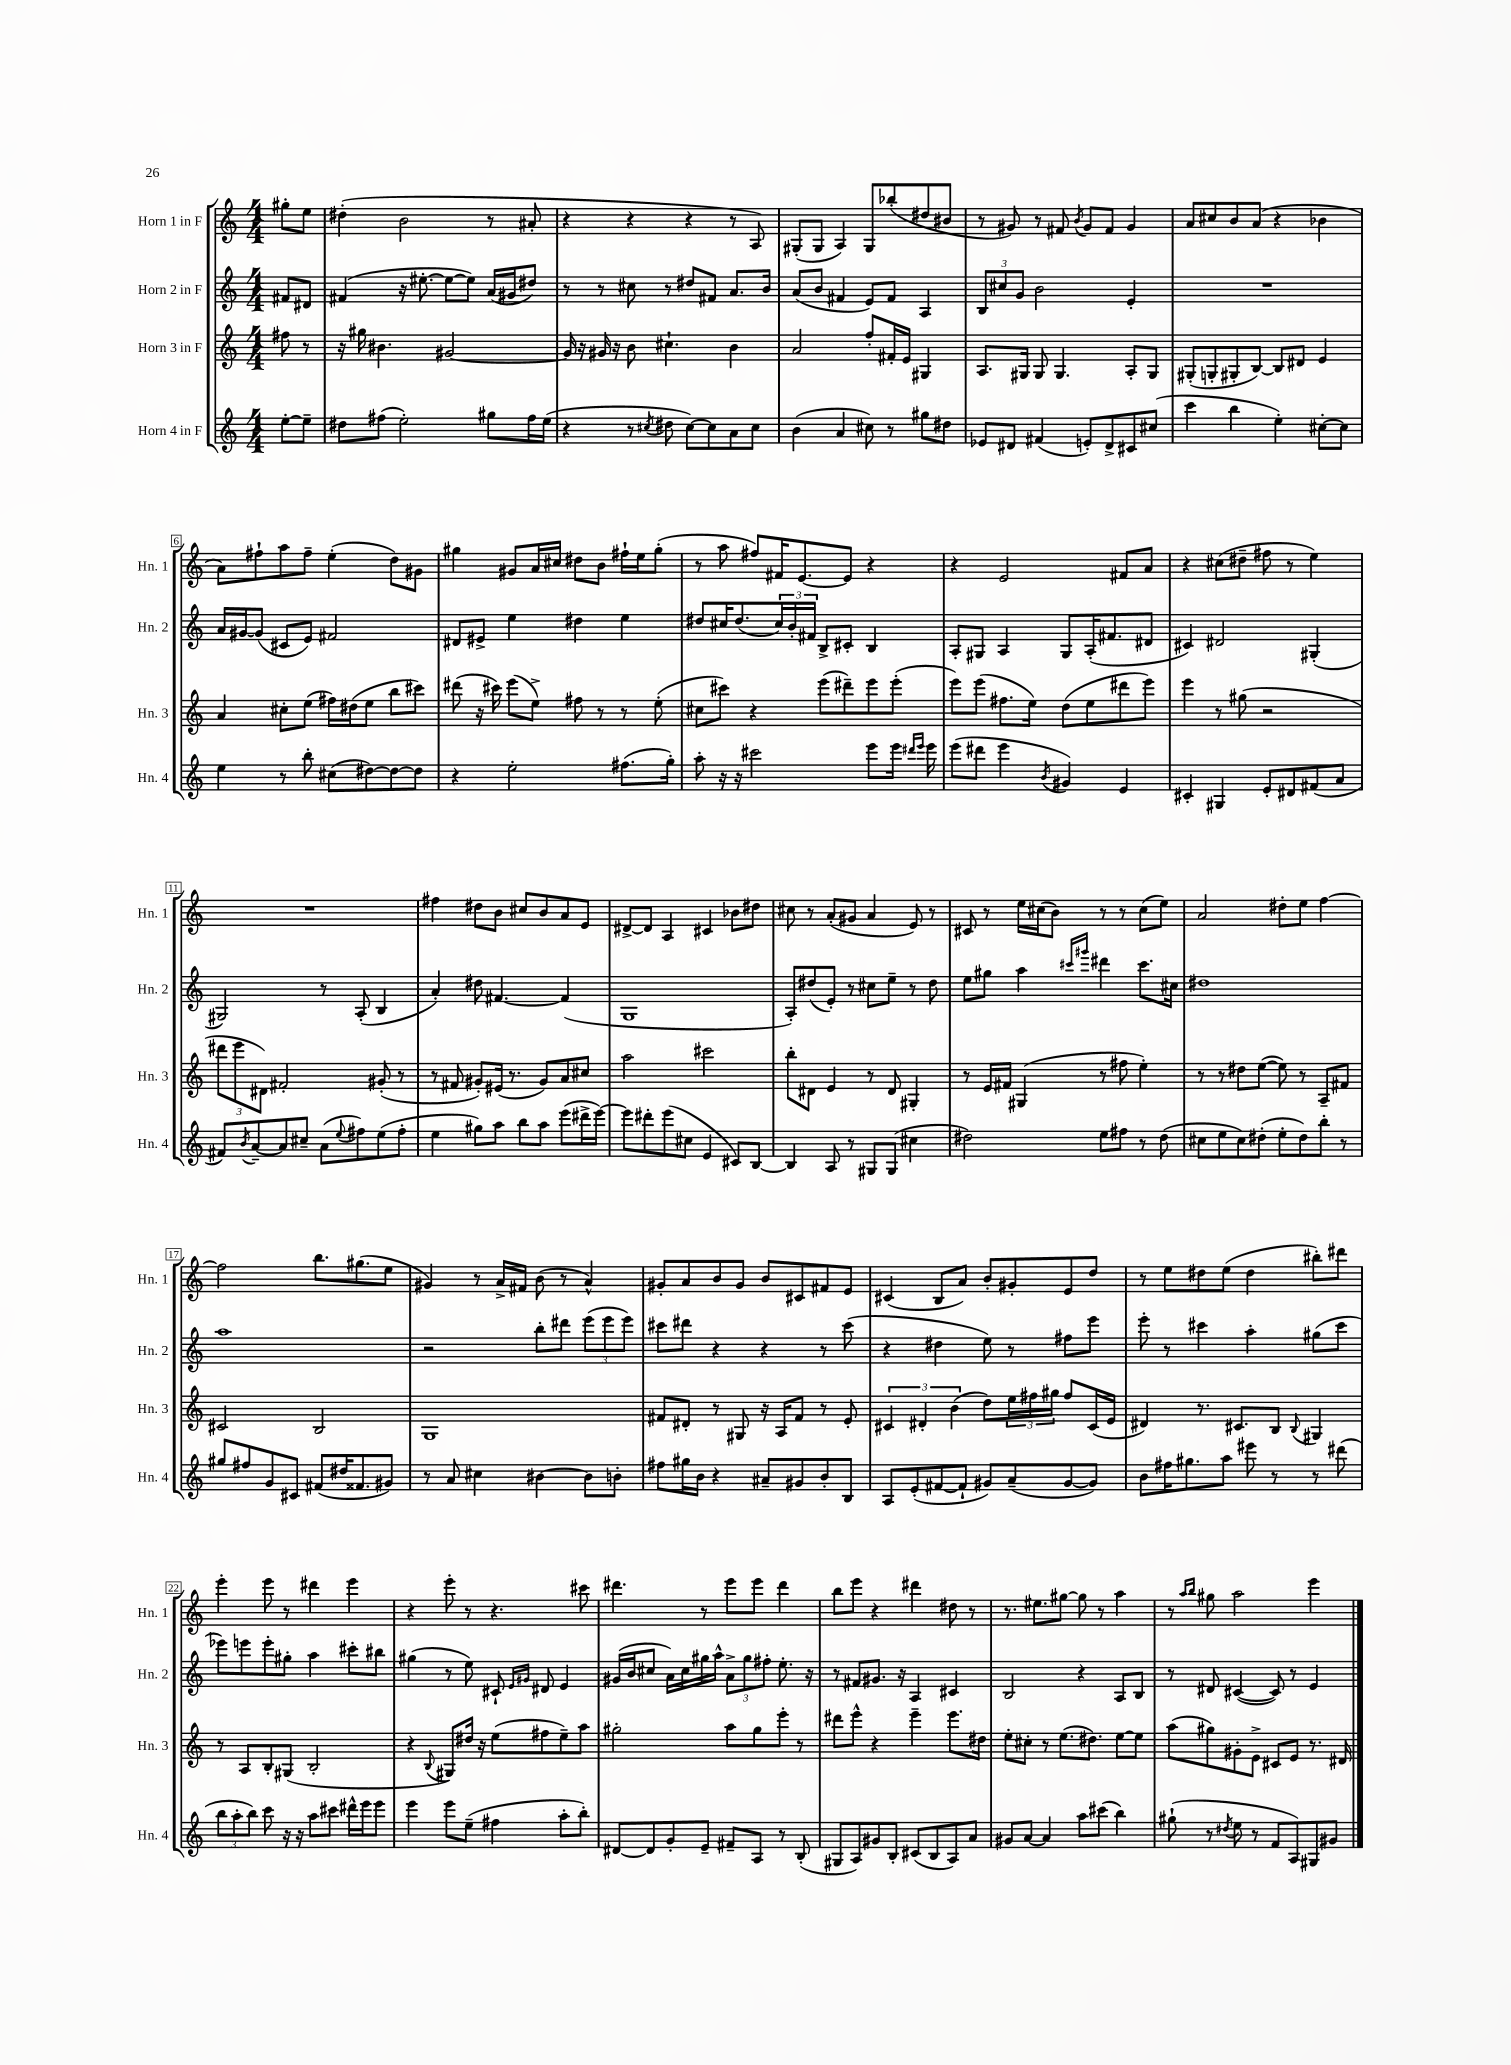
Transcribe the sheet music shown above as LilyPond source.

<<
\new StaffGroup <<
\new Staff = "s0" \with { instrumentName = "Horn 1 in F" shortInstrumentName = "Hn. 1" } {
    \clef treble \key c \major \numericTimeSignature \time 4/4 \partial 4
    gis''8-. e''8 |
    dis''4-.( b'2 r8 ais'8-. |
    r4 r4 r4 r8 a8) |
    gis8-.( gis8 a4) gis8 bes''8-.( dis''8 bis'8 |
    r8 gis'8) r8 fis'8 \acciaccatura { b'8 } gis'8 fis'8 gis'4 |
    a'8 cis''8 b'8 a'8( r4 bes'4 |
    a'8) fis''8-! a''8 fis''8-- e''4-.( d''8) gis'8 |
    gis''4 gis'8 a'16 cis''16 dis''8 b'8 fis''16-! e''16 gis''8-.( |
    r8 a''8 fis''8) fis'16 e'8.~ e'8 r4 |
    r4 e'2 fis'8 a'8 |
    r4 cis''8( dis''8-- fis''8 r8 e''4) |
    R1 |
    fis''4 dis''8 b'8 cis''8 b'8 a'8 e'8 |
    dis'8~-> dis'8 a4 cis'4 bes'8 dis''8 |
    cis''8 r8 a'8-.( gis'8 a'4 e'8) r8 |
    cis'8 r8 e''16 cis''16( b'8) r8 r8 cis''8( e''8) |
    a'2 dis''8-. e''8 f''4~ |
    f''2 b''8. gis''8.( e''8 |
    gis'4) r8 a'16-> fis'16 b'8( r8 a'4-^) |
    gis'8-. a'8 b'8 gis'8 b'8 cis'8 fis'8 e'8 |
    cis'4( b8 a'8) b'8-. gis'8-. e'8 d''8 |
    r8 e''8 dis''8 e''8( dis''4 bis''8-.) dis'''8 |
    e'''4-. e'''8 r8 dis'''4 e'''4 |
    r4 e'''8-. r8 r4. cis'''8 |
    dis'''4. r8 e'''8 e'''8 dis'''4 |
    b''8 e'''8 r4 dis'''4 dis''8 r8 |
    r8. eis''8. gis''8~ gis''8 r8 a''4 |
    r8 \grace { a''16 b''16 } gis''8 a''2 e'''4 \bar "|." |
}
\new Staff = "s1" \with { instrumentName = "Horn 2 in F" shortInstrumentName = "Hn. 2" } {
    \clef treble \key c \major \numericTimeSignature \time 4/4 \partial 4
    fis'8 dis'8 |
    fis'4( r16 eis''8.~-. eis''8~ eis''8) a'16( gis'16 dis''8) |
    r8 r8 cis''8 r8 dis''8 fis'8 a'8. b'16 |
    a'8( b'8 fis'4 e'8) fis'8 a4 |
    \tuplet 3/2 { b8 cis''8 g'8 } b'2 e'4-. |
    R1 |
    a'16 gis'16~ gis'8( cis'8 e'8) fis'2 |
    dis'8 eis'8-> e''4 dis''4 e''4 |
    dis''8 cis''16 dis''8.( \tuplet 3/2 { cis''16) b'16-. fis'16 } b8-> cis'8-. b4 |
    a8-. gis8 a4 gis8 a16-.( fis'8. dis'8 |
    cis'4) dis'2 gis4-.( |
    gis2) r8 a8-.( b4 |
    a'4-.) dis''8 fis'4.~ fis'4( |
    g1 |
    a8-.) dis''8( e'8-.) r8 cis''8 e''8-- r8 dis''8 |
    e''8 gis''8 a''4 \grace { cis'''16 gis'''16 } dis'''4 cis'''8. cis''16 |
    dis''1 |
    a''1 |
    r2 b''8-. dis'''8 \tuplet 3/2 { e'''8( e'''8 e'''8) } |
    cis'''8 dis'''8 r4 r4 r8 cis'''8( |
    r4 dis''4 e''8) r8 fis''8 e'''8 |
    e'''8-. r8 cis'''4 a''4-. gis''8( cis'''8 |
    ees'''8) e'''8 e'''8-. gis''8-. a''4 cis'''8-. bis''8 |
    gis''4( r8 e''8) cis'8-! \grace { e'16 gis'16 } dis'8 e'4 |
    gis'16( b'16 cis''8 a'16) cis''16 gis''16 a''16-^ \tuplet 3/2 { a'8-> gis''8 fis''8-. } e''8.-. r16 |
    r8 fis'8 gis'8. r16 a4 cis'4 |
    b2 r4 a8 b8 |
    r8 dis'8 cis'4~( cis'8) r8 e'4 \bar "|." |
}
\new Staff = "s2" \with { instrumentName = "Horn 3 in F" shortInstrumentName = "Hn. 3" } {
    \clef treble \key c \major \numericTimeSignature \time 4/4 \partial 4
    fis''8 r8 |
    r16 gis''16 bis'4. gis'2~ |
    gis'16 r16 gis'16 r16 b'8 cis''4.-! b'4 |
    a'2 f''8-. fis'16-. e'16 gis4 |
    a8. gis16 gis8 gis4. a8-. gis8 |
    gis8-.( g8-. gis8-. b8~) b8 dis'8 e'4 |
    a'4 cis''8-. e''8( fis''16) dis''16( e''8 b''8 cis'''8) |
    dis'''8( r16 cis'''16) e'''8( e''8->) fis''8 r8 r8 e''8-.( |
    cis''8 cis'''8) r4 e'''8( dis'''8--) e'''8 e'''8-.( |
    e'''8) e'''8( fis''8. e''16) d''8( e''8 dis'''8 e'''8) |
    e'''4 r8 gis''8( r2 |
    \tuplet 3/2 { dis'''8 e'''8 dis'8) } fis'2-. gis'8-.( r8 |
    r8 fis'8 gis'8-.) eis'16( r8. gis'8) a'8 cis''8 |
    a''2 cis'''2 |
    b''8-. dis'8 e'4 r8 dis'8 gis4-. |
    r8 e'16 fis'16 gis4( r8 fis''8 e''4-.) |
    r8 r8 dis''8 e''8~( e''8) r8 a8-- fis'8 |
    cis'2 b2 |
    g1 |
    fis'8 dis'8-. r8 gis8 r16 a16 fis'8 r8 e'8-. |
    \tuplet 3/2 { cis'4 dis'4-. b'4( } d''8) \tuplet 3/2 { e''16 fis''16 gis''16 } fis''8 cis'16( e'16 |
    dis'4) r8. cis'8. b8 \appoggiatura { b8 } gis4 |
    r8 a8 b8-. gis8( b2-. |
    r4 \appoggiatura { b8 } gis8) dis''16 r16 e''8( fis''8 e''8--) a''8 |
    gis''2-. a''8 gis''8 e'''8-. r8 |
    dis'''8 e'''8-^ r4 e'''4-- e'''8. dis''16 |
    e''8-. cis''8-. r8 e''8.( dis''8.) e''8~ e''8 |
    a''8( gis''8) gis'8-. e'8-> cis'8 e'8 r8. dis'16 \bar "|." |
}
\new Staff = "s3" \with { instrumentName = "Horn 4 in F" shortInstrumentName = "Hn. 4" } {
    \clef treble \key c \major \numericTimeSignature \time 4/4 \partial 4
    e''8~-. e''8-- |
    dis''8 fis''8( e''2-.) gis''8 fis''16 e''16( |
    r4 r8 \acciaccatura { cis''8 } dis''8 cis''8~) cis''8 a'8 cis''8 |
    b'4( a'4 cis''8) r8 gis''8 dis''8 |
    ees'8 dis'8 fis'4( e'8-.) dis'8-> cis'8 cis''8( |
    c'''4 b''4 e''4-.) cis''8~-. cis''8 |
    e''4 r8 b''8-. cis''8( dis''8~) dis''8~ dis''8 |
    r4 e''2-. fis''8.( g''16-.) |
    a''8-. r16 r16 cis'''2 e'''8 e'''16 \grace { dis'''16 e'''16 } e'''16 |
    e'''8( dis'''8 e'''4 \acciaccatura { b'8 } gis'4) e'4 |
    cis'4-. gis4 e'8-. dis'8 fis'8( a'8 |
    fis'8) \acciaccatura { b'8 } a'8~-- a'8 cis''8-- a'8( \appoggiatura { e''8 } fis''8) e''8( fis''8-. |
    e''4 gis''8) a''8 b''8 a''8 e'''8( dis'''16-> e'''16~) |
    e'''8 dis'''8-. e'''8( cis''8 e'4 cis'8) b8~ |
    b4 a8 r8 gis8 gis8( cis''4 |
    dis''2) e''8 fis''8 r8 dis''8( |
    cis''8 e''8 cis''8) dis''8-.( e''8-. dis''8) b''8-. r8 |
    gis''8 fis''8 g'8 cis'8 fis'8( dis''16 fisis'8. gis'8) |
    r8 a'8 cis''4 bis'4~ bis'8 b'8-. |
    fis''8 gis''16 b'16 r4 ais'8-- gis'8 b'8-. b8 |
    a8 e'8-.( fis'8~ fis'8-! gis'8) a'8--( gis'8~ gis'8) |
    b'8 fis''16 gis''8. a''8 eis'''8 r8 r8 dis'''8( |
    \tuplet 3/2 { b''8 a''8-. b''8) } c'''8 r16 r16 a''8 cis'''8 dis'''16-^ e'''16 e'''8 |
    e'''4 e'''8 e''8--( fis''4 a''8-. b''8-.) |
    dis'8~ dis'8 g'8-. e'8-- fis'8-- a8 r8 b8-.( |
    gis8 a8) gis'8 b8-. cis'8( b8 a8) a'8 |
    gis'8 a'8~ a'4 a''8 cis'''8( b''4) |
    gis''8-!( r8 \acciaccatura { dis''8 } e''8 r8 f'8 a8) gis8 gis'8 \bar "|." |
}
>>
>>
\layout { \context { \Score \override BarNumber.stencil = #(make-stencil-boxer 0.1 0.3 ly:text-interface::print) } }
